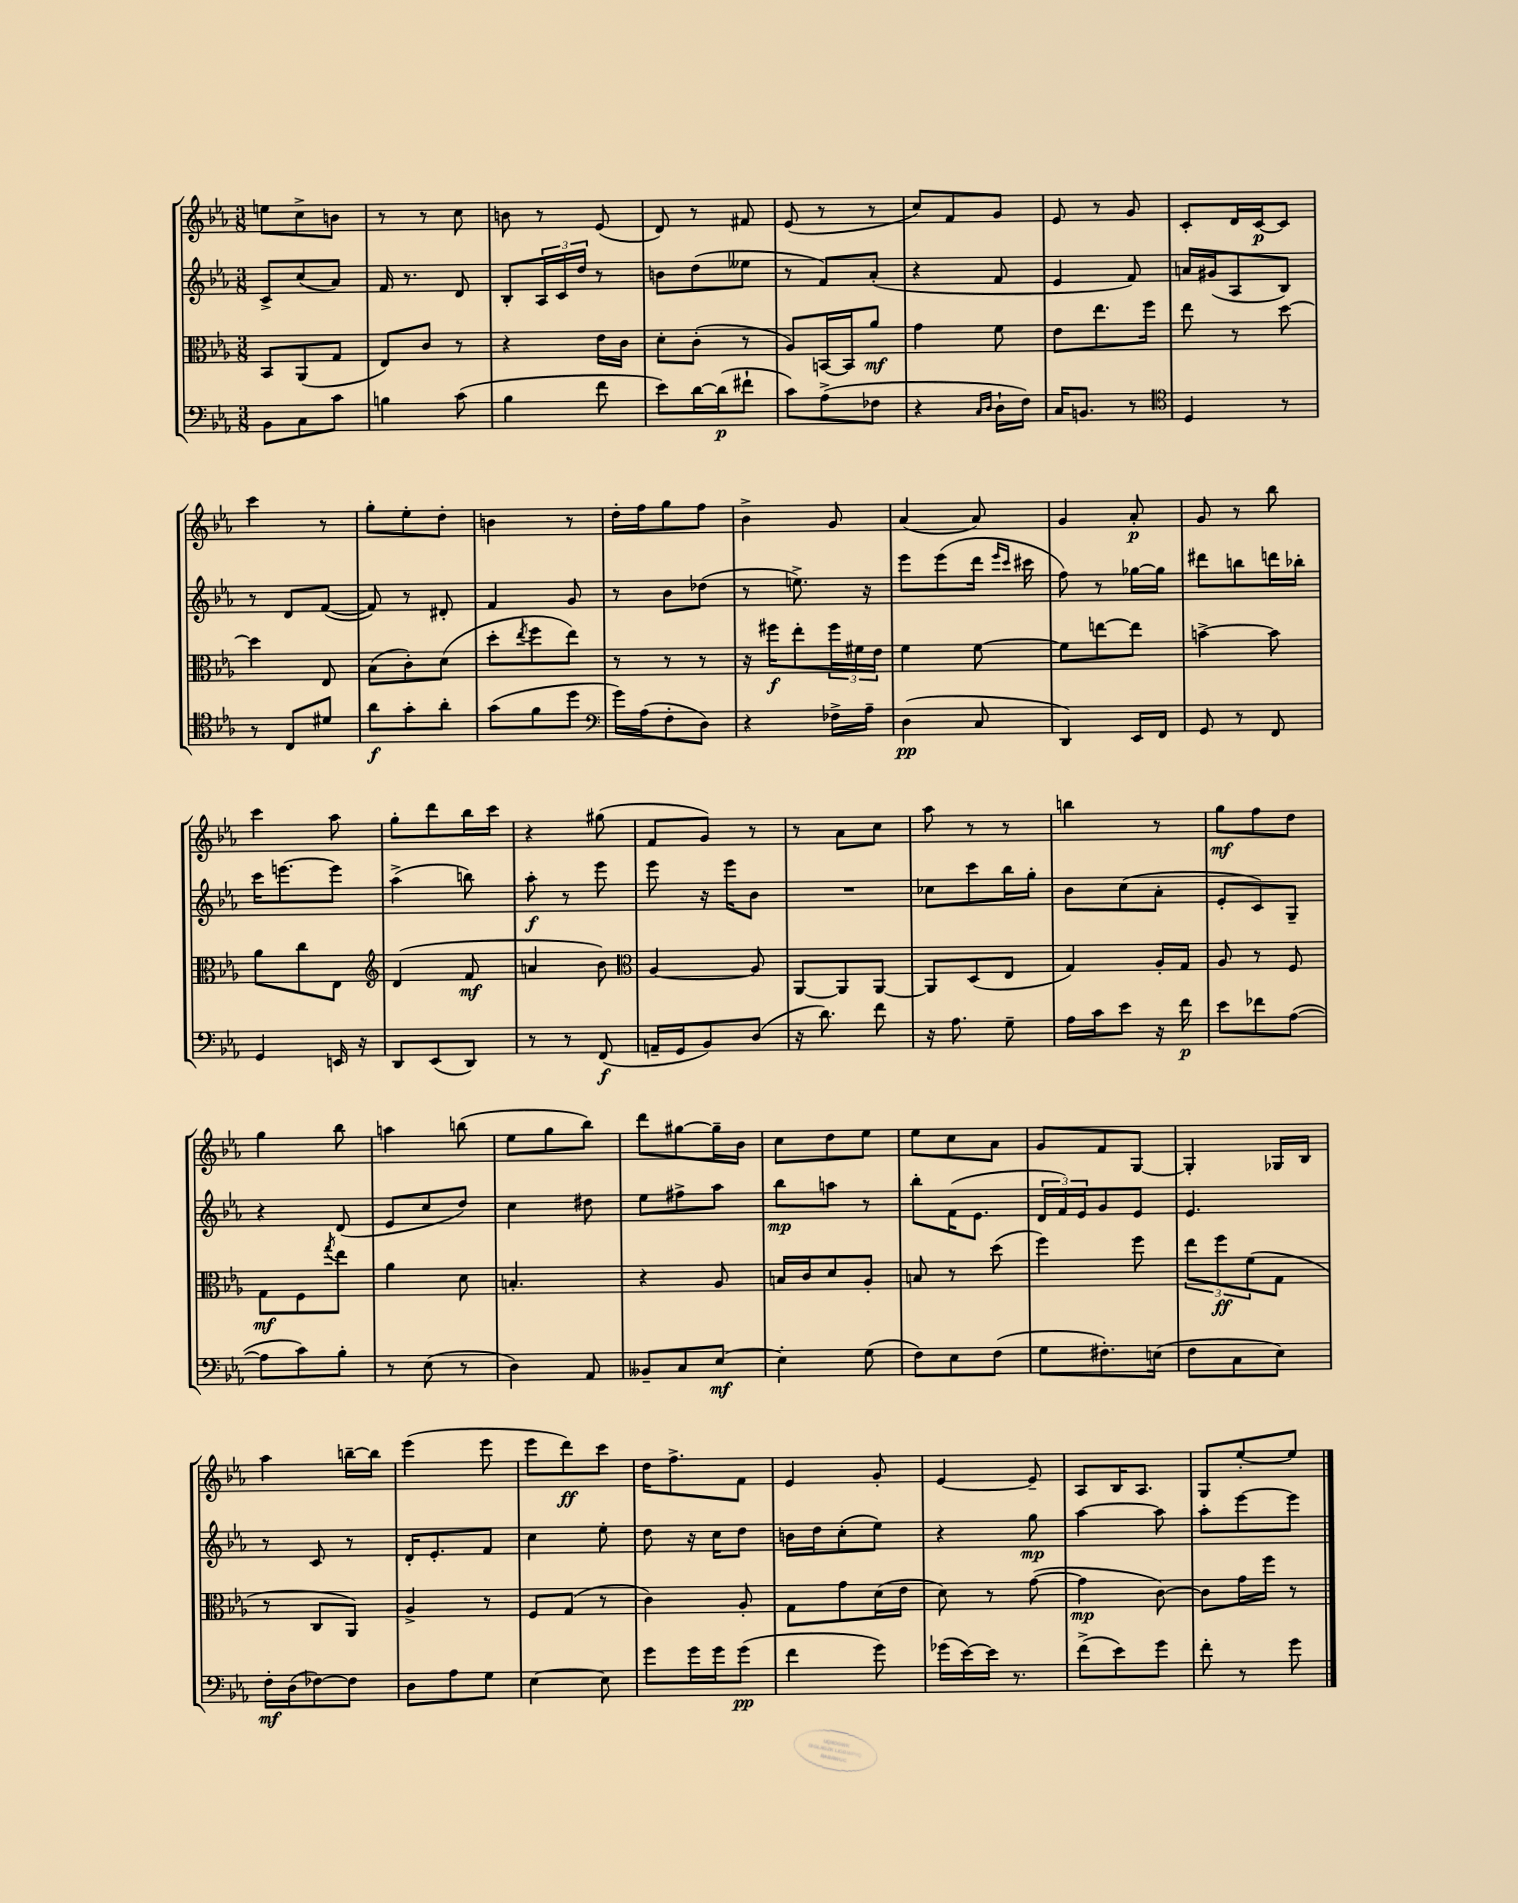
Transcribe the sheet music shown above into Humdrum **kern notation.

**kern	**kern	**kern	**kern
*staff4	*staff3	*staff2	*staff1
*clefF4	*clefC3	*clefG2	*clefG2
*k[b-e-a-]	*k[b-e-a-]	*k[b-e-a-]	*k[b-e-a-]
*M3/8	*M3/8	*M3/8	*M3/8
8BB-	8BB-	8c^	8ee
8C	(8AA-	(8cc	8cc^
8c	8G	8a-)	8b
=	=	=	=
4B	8E-)	16f	8r
.	.	8.r	.
.	8c	.	8r
(8c	8r	8d	8cc
=	=	=	=
4B-	4r	8B-'	8b
.	.	24A-	8r
.	.	24c	.
.	.	24dd	.
8f	16e-	8r	(8e-
.	16c	.	.
=	=	=	=
8e-)	8d'	8b	8d)
[16d	(8c'	(8dd	8r
(16d]	.	.	.
8f#`	8r	8ee--	8f#
=	=	=	=
8c)	8A-)	8r	(8e-
(8A-^	[16BB	8f)	8r
.	16BB]	.	.
8F-	8a-	(8a-'	8r
=	=	=	=
4r	4g	4r	8cc)
.	.	.	8f
16qqC	.	.	.
16qqD	.	.	.
16D`	8f	8f	8g
16F)	.	.	.
=	=	=	=
16C	8e-	4e-	8e-
8.BB	.	.	.
.	8.ee-	.	8r
8r	.	8f)	8g
.	16ff	.	.
=	=	=	=
*clefC4	*	*	*
4D	8ee-	16a	8c'
.	.	(16g#	.
.	8r	8A-	16d
.	.	.	[16c
8r	[8dd	8B-)	8c]
=	=	=	=
8r	4dd]	8r	4ccc
8C	.	8d	.
8d#	8E-	([8f	8r
=	=	=	=
8a-	(8B-	8f])	8gg'
8g'	8c')	8r	8ee-'
8a-'	(8d	8d#'	8dd'
=	=	=	=
(8g	8dd'	4f	4b
.	8qee-	.	.
8f	8ff	.	.
8dd	8ee-)	8g	8r
=	=	=	=
*clefF4	*	*	*
16g)	8r	8r	16dd'
(16A-	.	.	16ff
8F'	8r	8b-	8gg
8D)	8r	(8dd-	8ff
=	=	=	=
4r	16r	8r	4b-^
.	16ff#	.	.
.	8ee-'	8.ee^)	.
16F-^	24ff#	.	8g
.	24f#	.	.
16A-~	.	16r	.
.	24e-	.	.
=	=	=	=
(4D	4f	8eee-	(4a-
.	.	(8eee-	.
8C	[8f	16ddd	8a-)
.	.	16qqeee-	.
.	.	16qqccc	.
.	.	16ccc#	.
=	=	=	=
4DD)	8f]	8ff)	4g
.	[8ee	8r	.
16EE-	8ee]	[16gg-	8a-'
16FF	.	16gg-]	.
=	=	=	=
8GG	[4b^	8ddd#	8g
8r	.	8bb	8r
8FF	8b]	16ddd	8bb-
.	.	16bb-'	.
=	=	=	=
4GG	8a-	16ccc	4ccc
.	.	[8.eee	.
.	8cc	.	.
16EE	8E-	8eee]	8aa-
16r	.	.	.
=	=	=	=
*	*clefG2	*	*
8DD	(4d	(4aa-^	8gg'
(8EE-	.	.	8ddd
8DD)	8f	8bb)	16bb-
.	.	.	16ccc
=	=	=	=
8r	4a	8aa-'	4r
8r	.	8r	.
(8FF	8b-)	8eee-	(8gg#
=	=	=	=
*	*clefC3	*	*
16AA~	[4A-	8eee-	8f
16GG	.	.	.
8BB-)	.	16r	8g)
.	.	16eee-	.
(8D	8A-]	8b-	8r
=	=	=	=
16r	[8AA-	4.r	8r
8.d)	.	.	.
.	8AA-]	.	8a-
8f	[8AA-	.	8cc
=	=	=	=
16r	8AA-]	8cc-	8aa-
8.A-	.	.	.
.	(8D	8ccc	8r
8G~	8E-	16bb-	8r
.	.	16gg'	.
=	=	=	=
16A-	4G)	8b-	4bb
16c	.	.	.
8e-	.	(8cc	.
16r	16A-'	8a-'	8r
16f	16G	.	.
=	=	=	=
8e-	8A-	8e-'	8gg
8f-	8r	8c)	8ff
([8A-	8F	8G~	8dd
=	=	=	=
8A-]	8G	4r	4gg
8c)	8F	.	.
.	8qgg	.	.
8B-'	8ee-	(8d	8bb-
=	=	=	=
8r	4a-	8e-	4aa
(8E-	.	8cc	.
8r	8d	8dd)	(8bb
=	=	=	=
4D)	4.B'	4cc	8ee-
.	.	.	8gg
8AA-	.	8dd#	8bb-)
=	=	=	=
8BB--~	4r	8ee-	8ddd
8C	.	8ff#^	[8gg#
[8E-	8A-	8aa-	16gg#~]
.	.	.	16b-
=	=	=	=
4E-']	16B	8bb-	8cc
.	16c	.	.
.	8d	8aa	8dd
(8G	8A-'	8r	8ee-
=	=	=	=
8F)	8B	8bb-'	8ee-
8E-	8r	(16f	8cc
.	.	8.e-	.
(8F	(8dd	.	8a-
=	=	=	=
8G	4ff)	24d	8g
.	.	24f)	.
.	.	24e-	.
8.F#')	.	8g	8f
.	8ff	8e-	[8G
(16E	.	.	.
=	=	=	=
8F	12ee-	4.e-	4G']
.	12ff	.	.
8C	.	.	.
.	(12f	.	.
8E-)	8G	.	16G-
.	.	.	16B-
=	=	=	=
16F'	8r	8r	4aa-
(16D	.	.	.
[8F-)	8C	8c	.
8F-]	8AA-)	8r	[16bb~
.	.	.	16bb]
=	=	=	=
8D	4A-^	16d'	(4eee-
.	.	8.e-'	.
8A-	.	.	.
8G	8r	8f	8eee-
=	=	=	=
[4E-	8F	4cc	8eee-
.	(8G	.	8ddd)
8E-]	8r	8ee-'	8ccc
=	=	=	=
8g	4c)	8dd	16dd
.	.	.	8.ff^
16g	.	16r	.
16g	.	16cc	.
(8g	8A-'	8dd	8f
=	=	=	=
4f	8G	16b	4e-
.	.	16dd	.
.	8g	(8cc'	.
8g)	(16d	8ee-)	8g'
.	16e-	.	.
=	=	=	=
(16g-	8d)	4r	[4e-
[16e-)	.	.	.
16e-]	8r	.	.
8.r	.	.	.
.	([8g	8gg	8e-~]
=	=	=	=
(8f^	4g]	[4aa-	8A-
8e-)	.	.	16B-
.	.	.	8.A-
8g	[8c)	8aa-]	.
=	=	=	=
8f'	8c]	8aa-'	8G
8r	16g	[8eee-	[8ee-'
.	16ff	.	.
8g	8r	8eee-]	8ee-]
==	==	==	==
*-	*-	*-	*-
